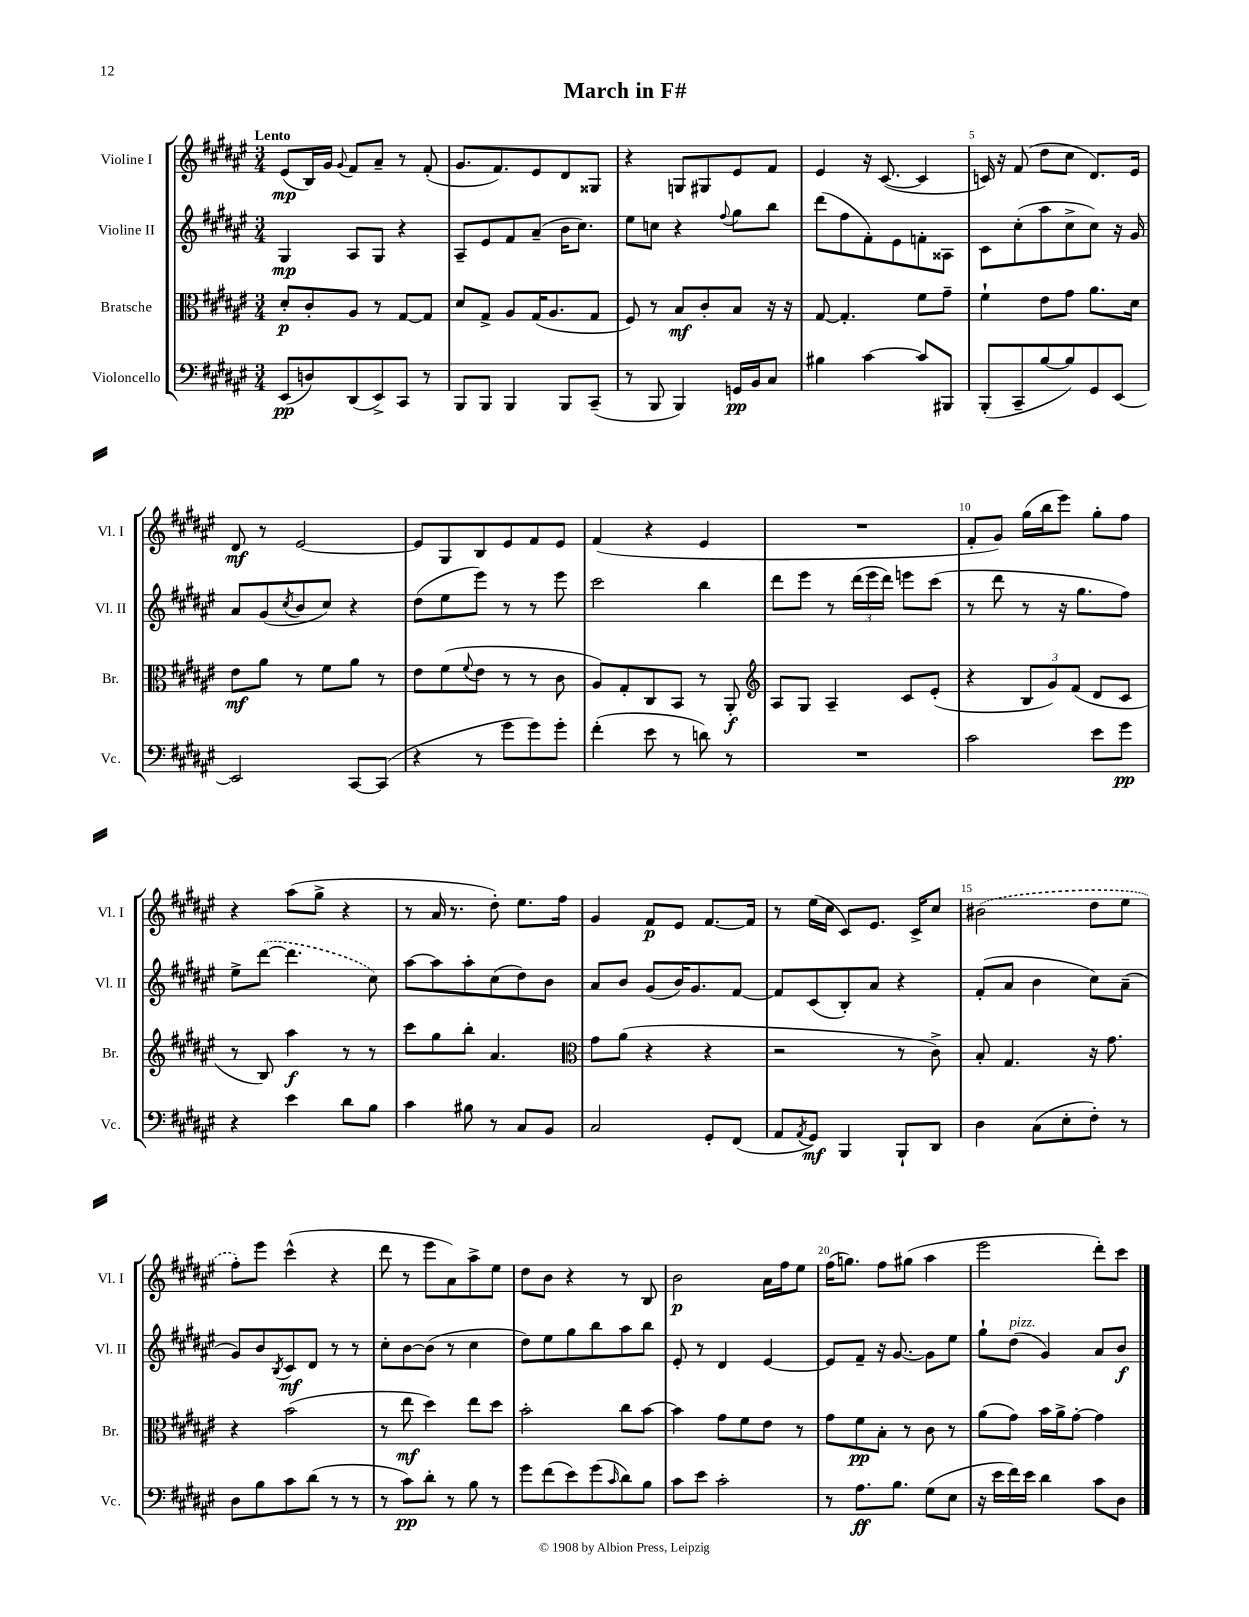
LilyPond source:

\header { title = "March in F#" }
<<
\new StaffGroup <<
\new Staff = "s0" \with { instrumentName = "Violine I" shortInstrumentName = "Vl. I" } {
    \clef treble \key fis \major \numericTimeSignature \time 3/4 \tempo "Lento"
    eis'8\mp( b16) gis'16 \appoggiatura { gis'8 } fis'8 ais'8-- r8 fis'8-.( |
    gis'8. fis'8.) eis'8 dis'8 gisis8 |
    r4 g8 gis8 eis'8 fis'8 |
    eis'4 r16 cis'8.~( cis'4 |
    c'16) r16 fis'8( dis''8 cis''8 dis'8.) eis'16 |
    dis'8\mf r8 eis'2~ |
    eis'8 gis8 b8 eis'8 fis'8 eis'8 |
    fis'4( r4 eis'4 |
    R2. |
    fis'8-. gis'8) gis''16( b''16 eis'''8) gis''8-. fis''8 |
    r4 ais''8( gis''8-> r4 |
    r8 ais'16 r8. dis''8-.) eis''8. fis''16 |
    gis'4 fis'8\p eis'8 fis'8.~ fis'16 |
    r8 eis''16( cis''16 cis'8) eis'8. cis'16-> cis''8 |
    \once \slurDashed bis'2( dis''8 eis''8 |
    fis''8-.) eis'''8 cis'''4-^( r4 |
    dis'''8 r8 eis'''8 ais'8) ais''8-> eis''8 |
    dis''8 b'8 r4 r8 b8 |
    b'2\p ais'16 fis''16 eis''8 |
    fis''16( g''8.) fis''8 gis''8( ais''4 |
    eis'''2 dis'''8-.) cis'''8 \bar "|." |
}
\new Staff = "s1" \with { instrumentName = "Violine II" shortInstrumentName = "Vl. II" } {
    \clef treble \key fis \major \numericTimeSignature \time 3/4
    gis4\mp ais8 gis8 r4 |
    ais8-- eis'8 fis'8 ais'8--( b'16 cis''8.) |
    eis''8 c''8 r4 \appoggiatura { fis''8 } gis''8 b''8 |
    dis'''8( fis''8 fis'8-.) eis'8 f'8-. aisis8 |
    cis'8 cis''8-.( ais''8 cis''8-> cis''8) r16 gis'16 |
    ais'8 gis'8( \acciaccatura { cis''8 } b'8 cis''8) r4 |
    dis''8( eis''8 eis'''8) r8 r8 eis'''8 |
    cis'''2 b''4 |
    dis'''8 eis'''8 r8 \tuplet 3/2 { dis'''16( eis'''16 dis'''16) } e'''8 cis'''8( |
    r8 dis'''8 r8 r16 gis''8. fis''8) |
    eis''8-> \once \slurDashed dis'''8~( dis'''4. cis''8) |
    ais''8~ ais''8 ais''8-. cis''8( dis''8) b'8 |
    ais'8 b'8 gis'8( b'16) gis'8. fis'8~ |
    fis'8 cis'8( b8-.) ais'8 r4 |
    fis'8-.( ais'8 b'4 cis''8) ais'8--( |
    gis'8) b'8 \acciaccatura { b8 } cis'8\mf dis'8 r8 r8 |
    cis''8-. b'8~ b'8( r8 cis''4 |
    dis''8) eis''8 gis''8 b''8 ais''8 b''8 |
    eis'8-. r8 dis'4 eis'4~ |
    eis'8 fis'8-- r16 gis'8.~ gis'8 eis''8 |
    gis''8-! dis''8^\markup { \italic "pizz." }( gis'4) ais'8 b'8\f \bar "|." |
}
\new Staff = "s2" \with { instrumentName = "Bratsche" shortInstrumentName = "Br." } {
    \clef alto \key fis \major \numericTimeSignature \time 3/4
    dis'8-.\p cis'8-. ais8 r8 gis8~ gis8 |
    dis'8 gis8-> ais8 gis16( ais8. gis8 |
    fis8) r8 b8\mf cis'8-. b8 r16 r16 |
    gis8~ gis4.-. fis'8 gis'8-- |
    fis'4-! eis'8 gis'8 ais'8. dis'16 |
    eis'8\mf ais'8 r8 fis'8 ais'8 r8 |
    eis'8 fis'8( \appoggiatura { fis'8 } eis'8 r8 r8 cis'8 |
    ais8) gis8-. cis8 b,8 r8 ais,8-.\f |
    \clef treble ais8 gis8 ais4-- cis'8 eis'8-.( |
    r4 \tuplet 3/2 { b8 gis'8) fis'8( } dis'8 cis'8 |
    r8 b8) ais''4\f r8 r8 |
    cis'''8 gis''8 b''8-. ais'4. |
    \clef alto gis'8 ais'8( r4 r4 |
    r2 r8 cis'8->) |
    b8-. gis4. r16 gis'8. |
    r4 b'2( |
    r8 eis''8\mf dis''4) eis''8 dis''8 |
    b'2-. cis''8 b'8~ |
    b'4 gis'8 fis'8 eis'8 r8 |
    gis'8 fis'8\pp b8-. r8 cis'8 r8 |
    ais'8( gis'8) b'16 ais'16-> gis'8~-. gis'4 \bar "|." |
}
\new Staff = "s3" \with { instrumentName = "Violoncello" shortInstrumentName = "Vc." } {
    \clef bass \key fis \major \numericTimeSignature \time 3/4
    eis,8\pp( d8) dis,8( eis,8->) cis,8 r8 |
    b,,8 b,,8 b,,4 b,,8 cis,8--( |
    r8 b,,8 b,,4) g,16\pp b,16 cis8 |
    bis4 cis'4~ cis'8 bis,,8 |
    b,,8-.( cis,8-- b8~ b8) gis,8 eis,8~ |
    eis,2 cis,8~ cis,8( |
    r4 r8 gis'8 gis'8) gis'8-. |
    fis'4-.( eis'8 r8 d'8) r8 |
    R2. |
    cis'2 eis'8 gis'8\pp |
    r4 eis'4 dis'8 b8 |
    cis'4 bis8 r8 cis8 b,8 |
    cis2 gis,8-. fis,8( |
    ais,8 \acciaccatura { ais,8 } gis,8\mf) b,,4 b,,8-! dis,8 |
    dis4 cis8( eis8-. fis8-.) r8 |
    dis8 b8 cis'8 dis'8( r8 r8 |
    r8 cis'8\pp) dis'8-. r8 b8 r8 |
    gis'8 fis'8( eis'8) gis'8( \grace { cis'16 } dis'8) b8 |
    cis'8 eis'8 cis'2-. |
    r8 ais8.\ff b8. gis8( eis8 |
    r16 eis'16 fis'16) eis'16 dis'4 cis'8 dis8 \bar "|." |
}
>>
>>
\layout { \context { \Score \override BarNumber.break-visibility = ##(#f #t #t) barNumberVisibility = #(every-nth-bar-number-visible 5) } }
